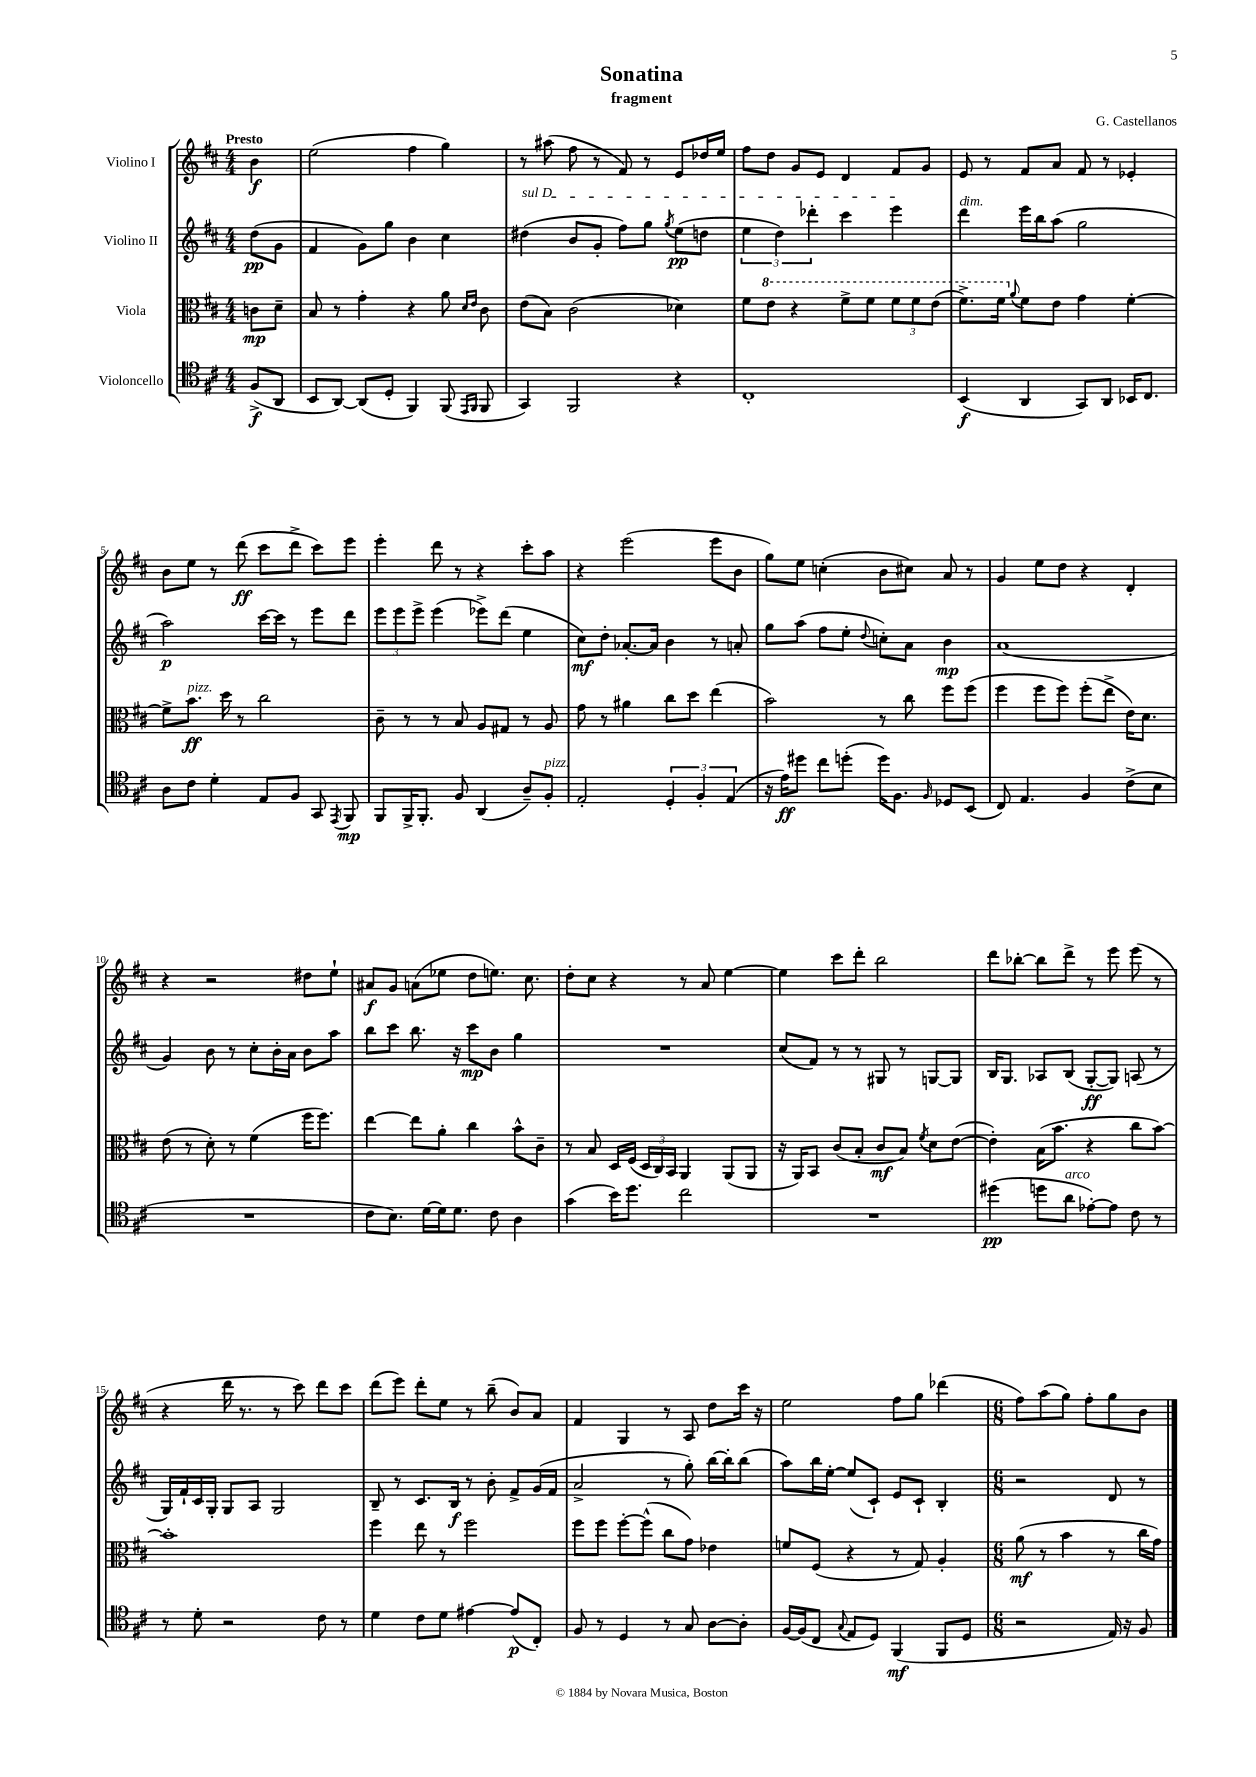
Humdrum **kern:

**kern	**kern	**kern	**kern
*staff4	*staff3	*staff2	*staff1
*clefC4	*clefC3	*clefG2	*clefG2
*k[f#c#]	*k[f#c#]	*k[f#c#]	*k[f#c#]
*M4/4	*M4/4	*M4/4	*M4/4
(8F#^	8c	(8dd	4b
8AA	8d~	8g	.
=	=	=	=
8BB	8B	4f#	(2ee
[8AA)	8r	.	.
(8AA]	4g'	8g)	.
8D'	.	8gg	.
4FF#)	4r	4b	4ff#
(8FF#	8a	4cc#	4gg)
16qqEE	16qqd	.	.
16qqFF#	16qqe	.	.
8FF#	8c#	.	.
=	=	=	=
4GG)	(8e	(4dd#	8r
.	8B)	.	(8aa#
2FF#	(2c#	8b	8ff#
.	.	8g'	8r
.	.	8ff#)	8f#)
.	.	8gg	8r
.	.	8qgg	.
4r	4d-)	(8ee	8e
.	.	8dd	16dd-
.	.	.	16ee
=	=	=	=
1C#'	8f#	6ee	8ff#
.	8ee	.	8dd
.	.	6dd)	.
.	4r	.	8g
.	.	6ddd-'	.
.	.	.	8e
.	8ff#^	4ccc#	4d
.	8ff#	.	.
.	12ff#	4eee	8f#
.	12ff#	.	.
.	.	.	8g
.	(12ee	.	.
=	=	=	=
(4BB	8.ff#^)	4ddd	8e
.	.	.	8r
.	16ff#	.	.
.	8qqa	.	.
4AA	8f#	16eee	8f#
.	.	16bb	.
.	8e	(8aa	8a
8GG)	4g	2gg	8f#
8AA	.	.	8r
16BB-	[4f#'	.	4e-'
8.C#	.	.	.
=	=	=	=
8A	8f#^]	2aa)	8b
8c#	8.b	.	8ee
4d'	.	.	8r
.	16dd	.	.
.	8r	.	(8ddd
8E	2cc#	[16ccc#	8ccc#
.	.	16ccc#]	.
8F#	.	8r	8ddd^
8GG	.	8eee	8ccc#)
8qEE	.	.	.
8FF#	.	8ddd	8eee
=	=	=	=
8FF#	8c#~	12eee	4eee'
.	.	12eee	.
16FF#^	8r	.	.
.	.	12eee^	.
8.FF#'	.	.	.
.	8r	(4eee	8ddd
8F#	8B	.	8r
(4AA	8A	8eee-^)	4r
.	8G#	(8ddd	.
8A~)	8r	4ee	8ccc#'
8F#'	8A	.	8aa
=	=	=	=
2E'	8g	8cc#)	4r
.	8r	8dd'	.
.	4a#	[8.a-'	(2eee
.	.	16a-]	.
6D'	8cc#	4b	.
.	8dd	.	.
6F#'	.	.	.
.	(4ee	8r	8eee
(6E	.	.	.
.	.	8a'	8b
=	=	=	=
16r	2b)	8gg	8gg)
16e)	.	.	.
8dd#	.	(8aa	8ee
8cc#	.	8ff#	(4cc'
(8dd'	.	8ee'	.
.	.	8qqdd	.
16dd)	8r	8cc')	8b
8.F#	.	.	.
.	8cc#	8a	8cc#)
16qqF#	.	.	.
8D-	8ff#	4b	8a
(8BB	(8ff#	.	8r
=	=	=	=
8C#)	4ff#	(1a	4g
4.E	.	.	.
.	8ff#	.	8ee
.	8ff#)	.	8dd
4F#	(8ff#'	.	4r
.	8ee^	.	.
(8c#^	16e)	.	4d'
.	8.d	.	.
8B	.	.	.
=	=	=	=
1r	(8e	4g)	4r
.	8r	.	.
.	8d')	8b	2r
.	8r	8r	.
.	(4f#	8cc#'	.
.	.	16b'	.
.	.	16a	.
.	16ff#	8b	8dd#
.	8.ff#)	.	.
.	.	8aa	8ee`
=	=	=	=
8c#	[4ee	8bb	8a#
8.B)	.	8ccc#	8g
.	8ee]	8.bb	(8a
[16d	.	.	.
16d]	8a'	.	8ee-
8.d	.	16r	.
.	4cc#	8ccc#	8dd
8c#	.	8b	8.ee)
4A	8b^^	4gg	.
.	.	.	8.cc#
.	8c#~	.	.
=	=	=	=
(4g	8r	1r	8dd'
.	8B	.	8cc#
16b)	16D	.	4r
8.dd	(16F#	.	.
.	24D	.	.
.	24C#)	.	.
.	24BB	.	.
2cc#	4AA	.	8r
.	.	.	8a
.	(8AA	.	[4ee
.	8AA	.	.
=	=	=	=
1r	16r	(8cc#	4ee]
.	16AA)	.	.
.	8BB	8f#)	.
.	(8c#	8r	8ccc#
.	8B'	8r	8ddd'
.	8c#	8G#	2bb
.	8B)	8r	.
.	8qf#	.	.
.	8d	[8G	.
.	([8e	8G]	.
=	=	=	=
(4dd#	4e'])	16B	8ddd
.	.	8.G	.
.	.	.	[8bb-'
8dd	(16B	8A-	8bb-]
.	8.b	.	.
8a	.	(8B	8ddd^
[8e-')	4r	[8G'	8r
8e-]	.	8G])	8eee
8c#	8cc#	(8A	(8eee
8r	[8b)	8r	8r
=	=	=	=
8r	1b']	16G)	4r
.	.	16f#`	.
8d'	.	16c#	.
.	.	16G'	.
2r	.	8G	16ddd
.	.	.	8.r
.	.	8A	.
.	.	2G	8r
.	.	.	8ccc#)
8c#	.	.	8ddd
8r	.	.	8ccc#
=	=	=	=
4d	4ff#	8B~	(8ddd
.	.	8r	8eee)
8c#	8ee	8.c#	8ddd'
8d	8r	.	8ee
.	.	16B	.
[4e#	2ff#	8r	8r
.	.	8b'	(8bb~
(8e#]	.	8f#^	8b)
8C#')	.	(16g	8a
.	.	16f#	.
=	=	=	=
8F#	8ff#	2a^	4f#
8r	8ff#	.	.
4D	[8ff#'	.	4G
.	(8ff#^^]	.	.
8r	8cc#	8r	8r
8G	8g)	8gg')	8A
[8A	4e-	[16bb	8dd
.	.	16bb']	.
8A']	.	(8bb	16ccc#
.	.	.	16r
=	=	=	=
[16F#	8f	8aa)	2ee
(16F#]	.	.	.
8C#	(8F#	16bb	.
.	.	[16ee'	.
8qqG	.	.	.
8E	4r	(8ee]	.
8D)	.	8c#`)	.
(4FF#	8r	8e	8ff#
.	8G)	8c#`	8gg
8FF#	4A'	4B'	(4ddd-
8D	.	.	.
=	=	=	=
*M6/8	*M6/8	*M6/8	*M6/8
2r	(8a	2r	8ff#)
.	8r	.	(8aa
.	4b	.	8gg)
.	.	.	8ff#'
16E)	8r	8d	8gg
16r	.	.	.
8F#	16cc#	8r	8b
.	16g)	.	.
==	==	==	==
*-	*-	*-	*-
